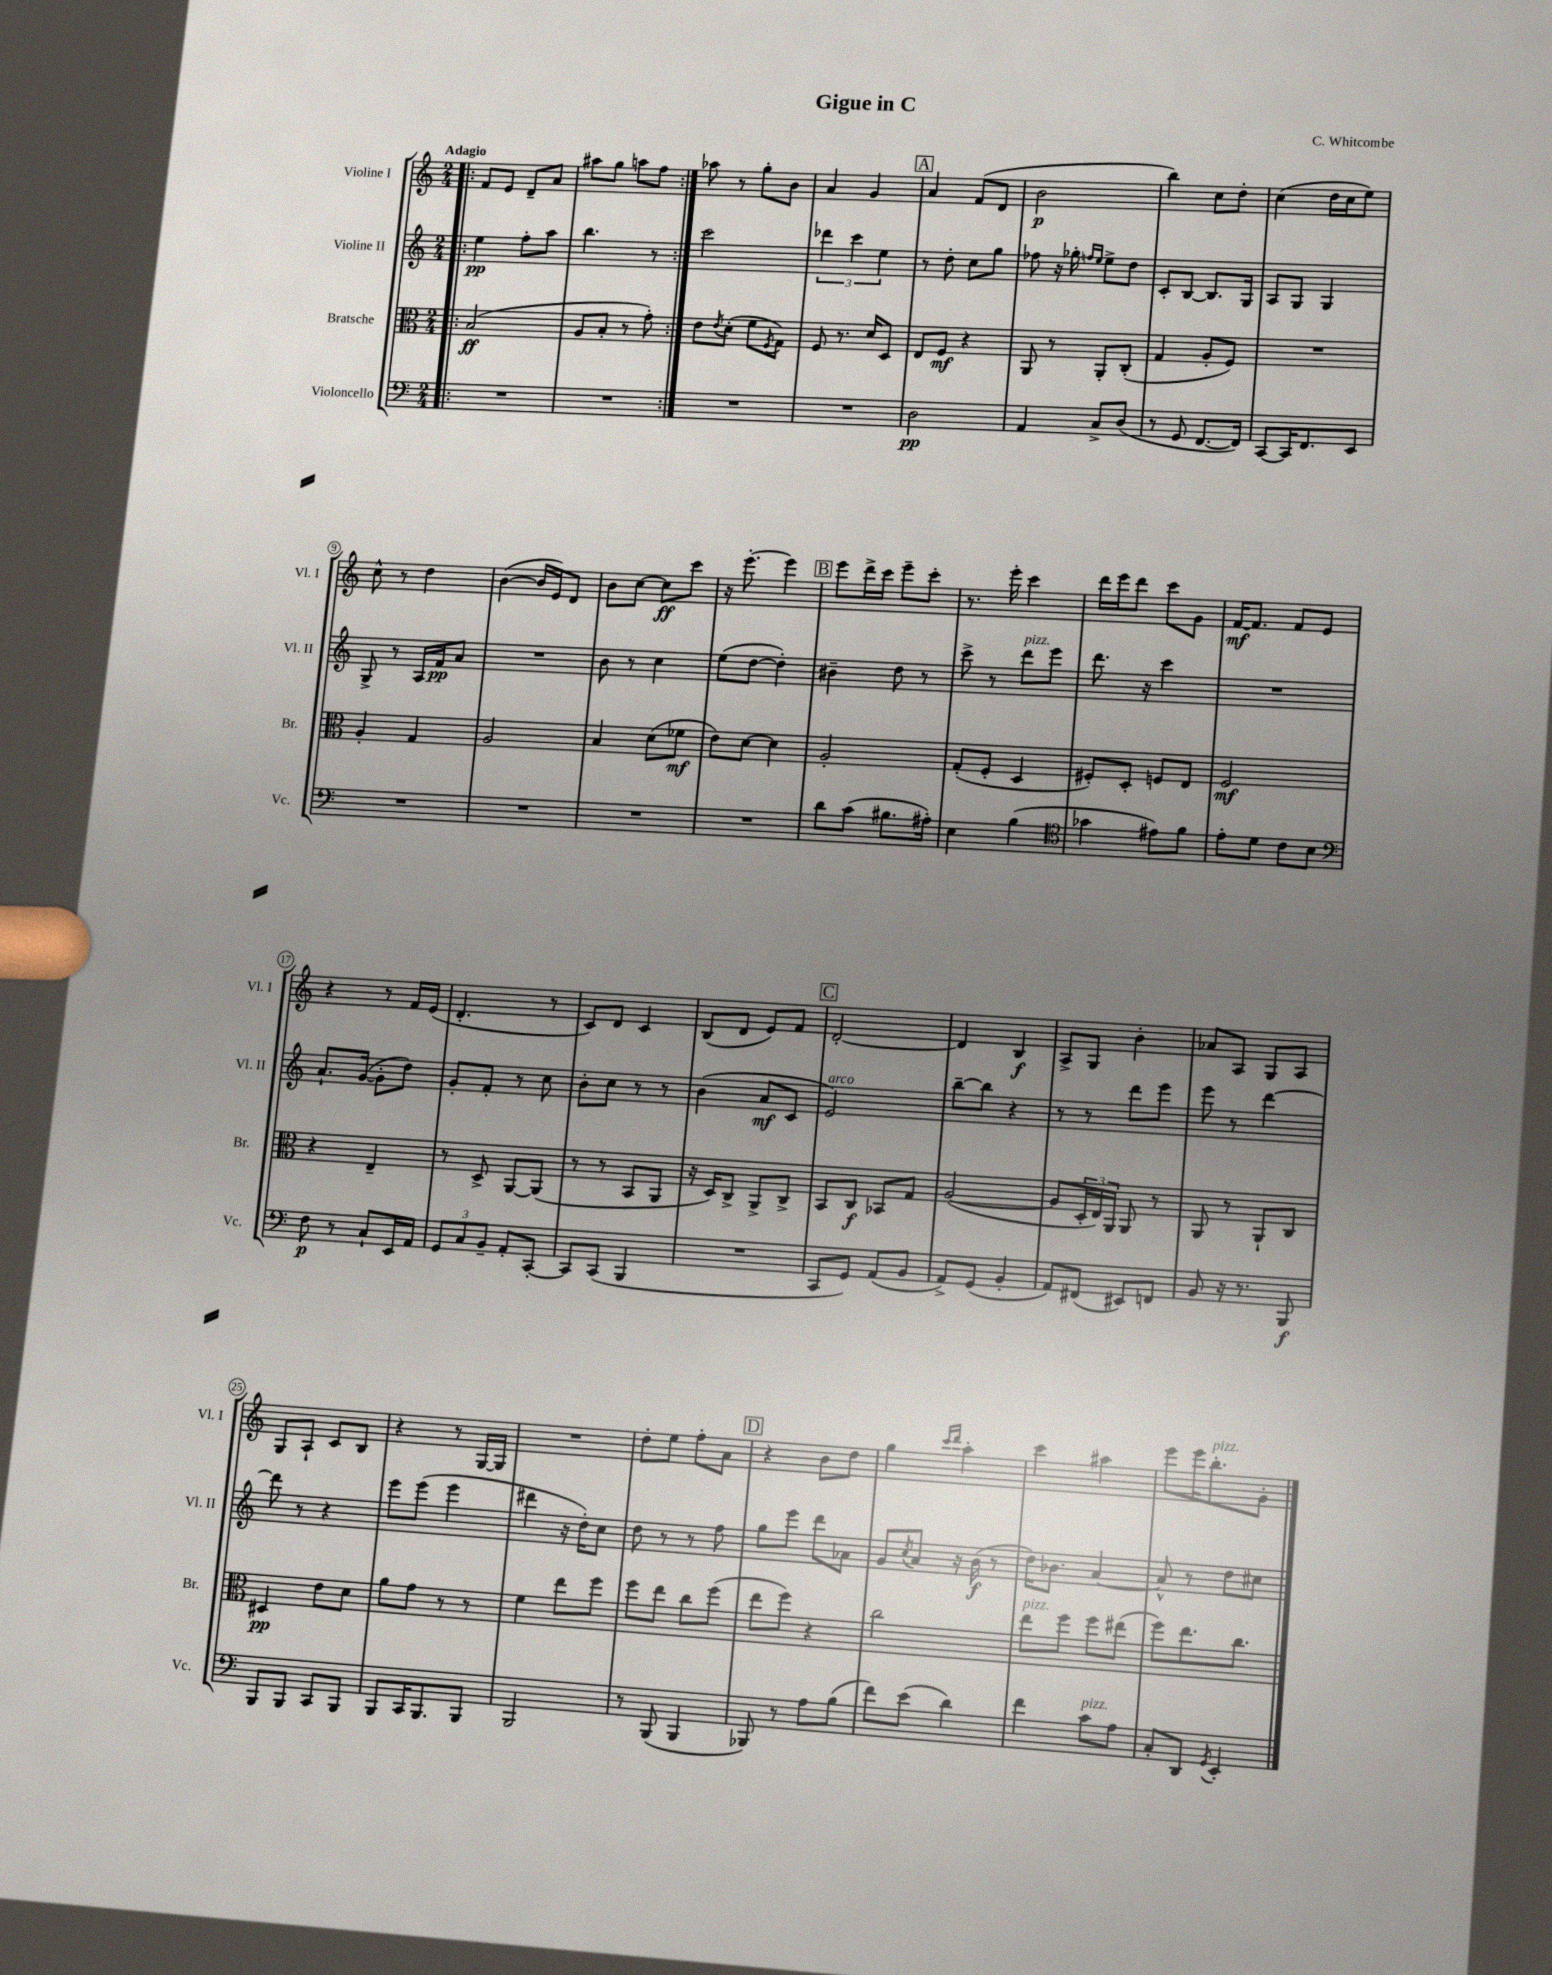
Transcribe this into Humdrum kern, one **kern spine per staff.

**kern	**kern	**kern	**kern
*staff4	*staff3	*staff2	*staff1
*clefF4	*clefC3	*clefG2	*clefG2
*k[]	*k[]	*k[]	*k[]
*M2/4	*M2/4	*M2/4	*M2/4
=!|:	=!|:	=!|:	=!|:
2r	(2B	4ee	8f
.	.	.	8e
.	.	8ff'	8d~
.	.	8aa	8a
=	=	=	=
2r	8A	4.bb	8aa#
.	8B'	.	8gg
.	8r	.	8aa
.	8g')	8r	8ff
=:|!	=:|!	=:|!	=:|!
2r	8e	2ccc	8aa-
.	8qe	.	.
.	(8d'	.	8r
.	8f	.	8gg'
.	8qF	.	.
.	8G)	.	8b
=	=	=	=
2r	8F	6ddd-	4a
.	8.r	.	.
.	.	6ccc	.
.	.	.	4g
.	16d	.	.
.	.	6ee	.
.	8D	.	.
=	=	=	=
2D	8E	8r	4a
.	8F	8dd'	.
.	4r	8cc	(8f
.	.	8gg	8d
=	=	=	=
4AA	8AA	8ff-	2b
.	8r	16r	.
.	.	16gg-'	.
.	.	16qqff	.
.	.	16qqee	.
8C^	8AA'	8ee^	.
(8D	(8C'	8dd	.
=	=	=	=
8r	4G	8c'	4bb)
8GG	.	[8B	.
[8.FF	8A'	8.B]	8cc
.	8F)	.	8dd'
16FF])	.	16G	.
=	=	=	=
[8CC	2r	8A	(4cc
16CC]	.	8G	.
8.FF	.	.	.
.	.	4G	16dd
.	.	.	16cc
8EE	.	.	8ee)
=	=	=	=
2r	4A'	8G^	8cc^^
.	.	8r	8r
.	4G	16A	4dd
.	.	16f	.
.	.	8a	.
=	=	=	=
2r	2A	2r	([4b
.	.	.	16b]
.	.	.	16e)
.	.	.	8d
=	=	=	=
2r	4B	8b	8b
.	.	8r	[8cc
.	(8d	4cc	8cc]
.	8f-	.	8ccc
=	=	=	=
2r	8e)	(8ee	16r
.	.	.	[8.eee'
.	[8d	[8dd	.
.	4d]	4dd'])	4eee]
=	=	=	=
8d	2A'	4b#~	8eee
(8c	.	.	16ddd^
.	.	.	16ccc
8.B#	.	8dd	8eee~
.	.	8r	8ccc'
16A#')	.	.	.
=	=	=	=
4E	(8G'	8ccc^	8.r
.	8F'	8r	.
.	.	.	16eee'
(4B	4D	8ddd	4ccc
.	.	8eee	.
=	=	=	=
*clefC4	*	*	*
4g-	8F#')	8.ddd	16ddd
.	.	.	16eee
.	8D'	.	8ddd
.	.	16r	.
8e#)	8F	4ccc	8ccc
8f	8E	.	8g
=	=	=	=
8e'	2F	2r	[16f
.	.	.	8.f]
8d	.	.	.
8c	.	.	8f
8B	.	.	8e
=	=	=	=
*clefF4	*	*	*
8F	4r	8.a`	4r
8r	.	.	.
.	.	([16g	.
8C`	4E~	8g']	8r
16EE	.	8dd)	16f
16AA	.	.	(16e
=	=	=	=
12GG	8r	8g'	4.d'
12C	.	.	.
.	8D^	8f'	.
12BB~	.	.	.
8AA'	[8AA	8r	.
[8CC'	(8AA]	8cc	8r
=	=	=	=
8CC]	8r	8b'	8c)
(8CC	8r	8cc	8d
4BBB	8BB	8r	4c
.	8AA	8r	.
=	=	=	=
2r	16r	(4b	(8B
.	16D)	.	.
.	8C^	.	8d
.	8AA^	8a	8e)
.	8C^	8c	8f
=	=	=	=
8CC	8BB	2e)	[2d'
8GG)	8C	.	.
(8AA	8BB-	.	.
8BB	8G	.	.
=	=	=	=
8AA^)	([2A	[8bb~	4d]
(8GG	.	8bb]	.
4BB'	.	4r	4B
=	=	=	=
8AA)	8A]	8r	8A^
(8FF#	24D'	8r	8G
.	24E)	.	.
.	24AA	.	.
8EE#)	8AA	8ddd	4b'
8FF	8r	8eee	.
=	=	=	=
8BB	8AA	8eee	8a-
16r	8r	8r	8A
8.r	.	.	.
.	8AA`	[4ddd	8G
8BBB	8C	.	8A
=	=	=	=
8BBB	4D#	8ddd]	8G
8BBB	.	8r	8A`
8CC	8e	4r	8c
8BBB	8d	.	8B
=	=	=	=
8BBB	8a	8eee	4r
16CC	8g	(8eee	.
8.BBB	.	.	.
.	8r	4eee	8r
8BBB	8r	.	[16G
.	.	.	16G]
=	=	=	=
2BBB	4f	4ddd#	2r
.	8ee	16r	.
.	.	16dd')	.
.	8ff	8cc	.
=	=	=	=
8r	8ff	8dd	8dd'
(8BBB	8ee	8r	8ee
4BBB	8cc	8r	8ff'
.	(8ff	8ff	8a
=	=	=	=
8BBB-)	8ee	8gg	4r
8r	8ff)	8eee	.
8A	4r	8ddd	8b
(8B	.	8a-	8dd
=	=	=	=
8f)	2cc	8g	4gg
.	.	8qcc	.
(8e	.	8a	.
.	.	.	16qqccc
.	.	.	16qqddd
4d)	.	16r	4aa'
.	.	(16b	.
.	.	8r	.
=	=	=	=
4f	8ee	16dd)	4ccc
.	.	8.b-	.
.	8ff	.	.
8c	8ff	[4a	4aa#
8A	(8ee#	.	.
=	=	=	=
8C'	8ff)	8a^^]	8eee
8DD	8.ee	8r	16eee
.	.	.	8.bb'
8qGG	.	.	.
4EE'	.	8dd	.
.	8.cc	.	.
.	.	8cc#	8g'
==	==	==	==
*-	*-	*-	*-
